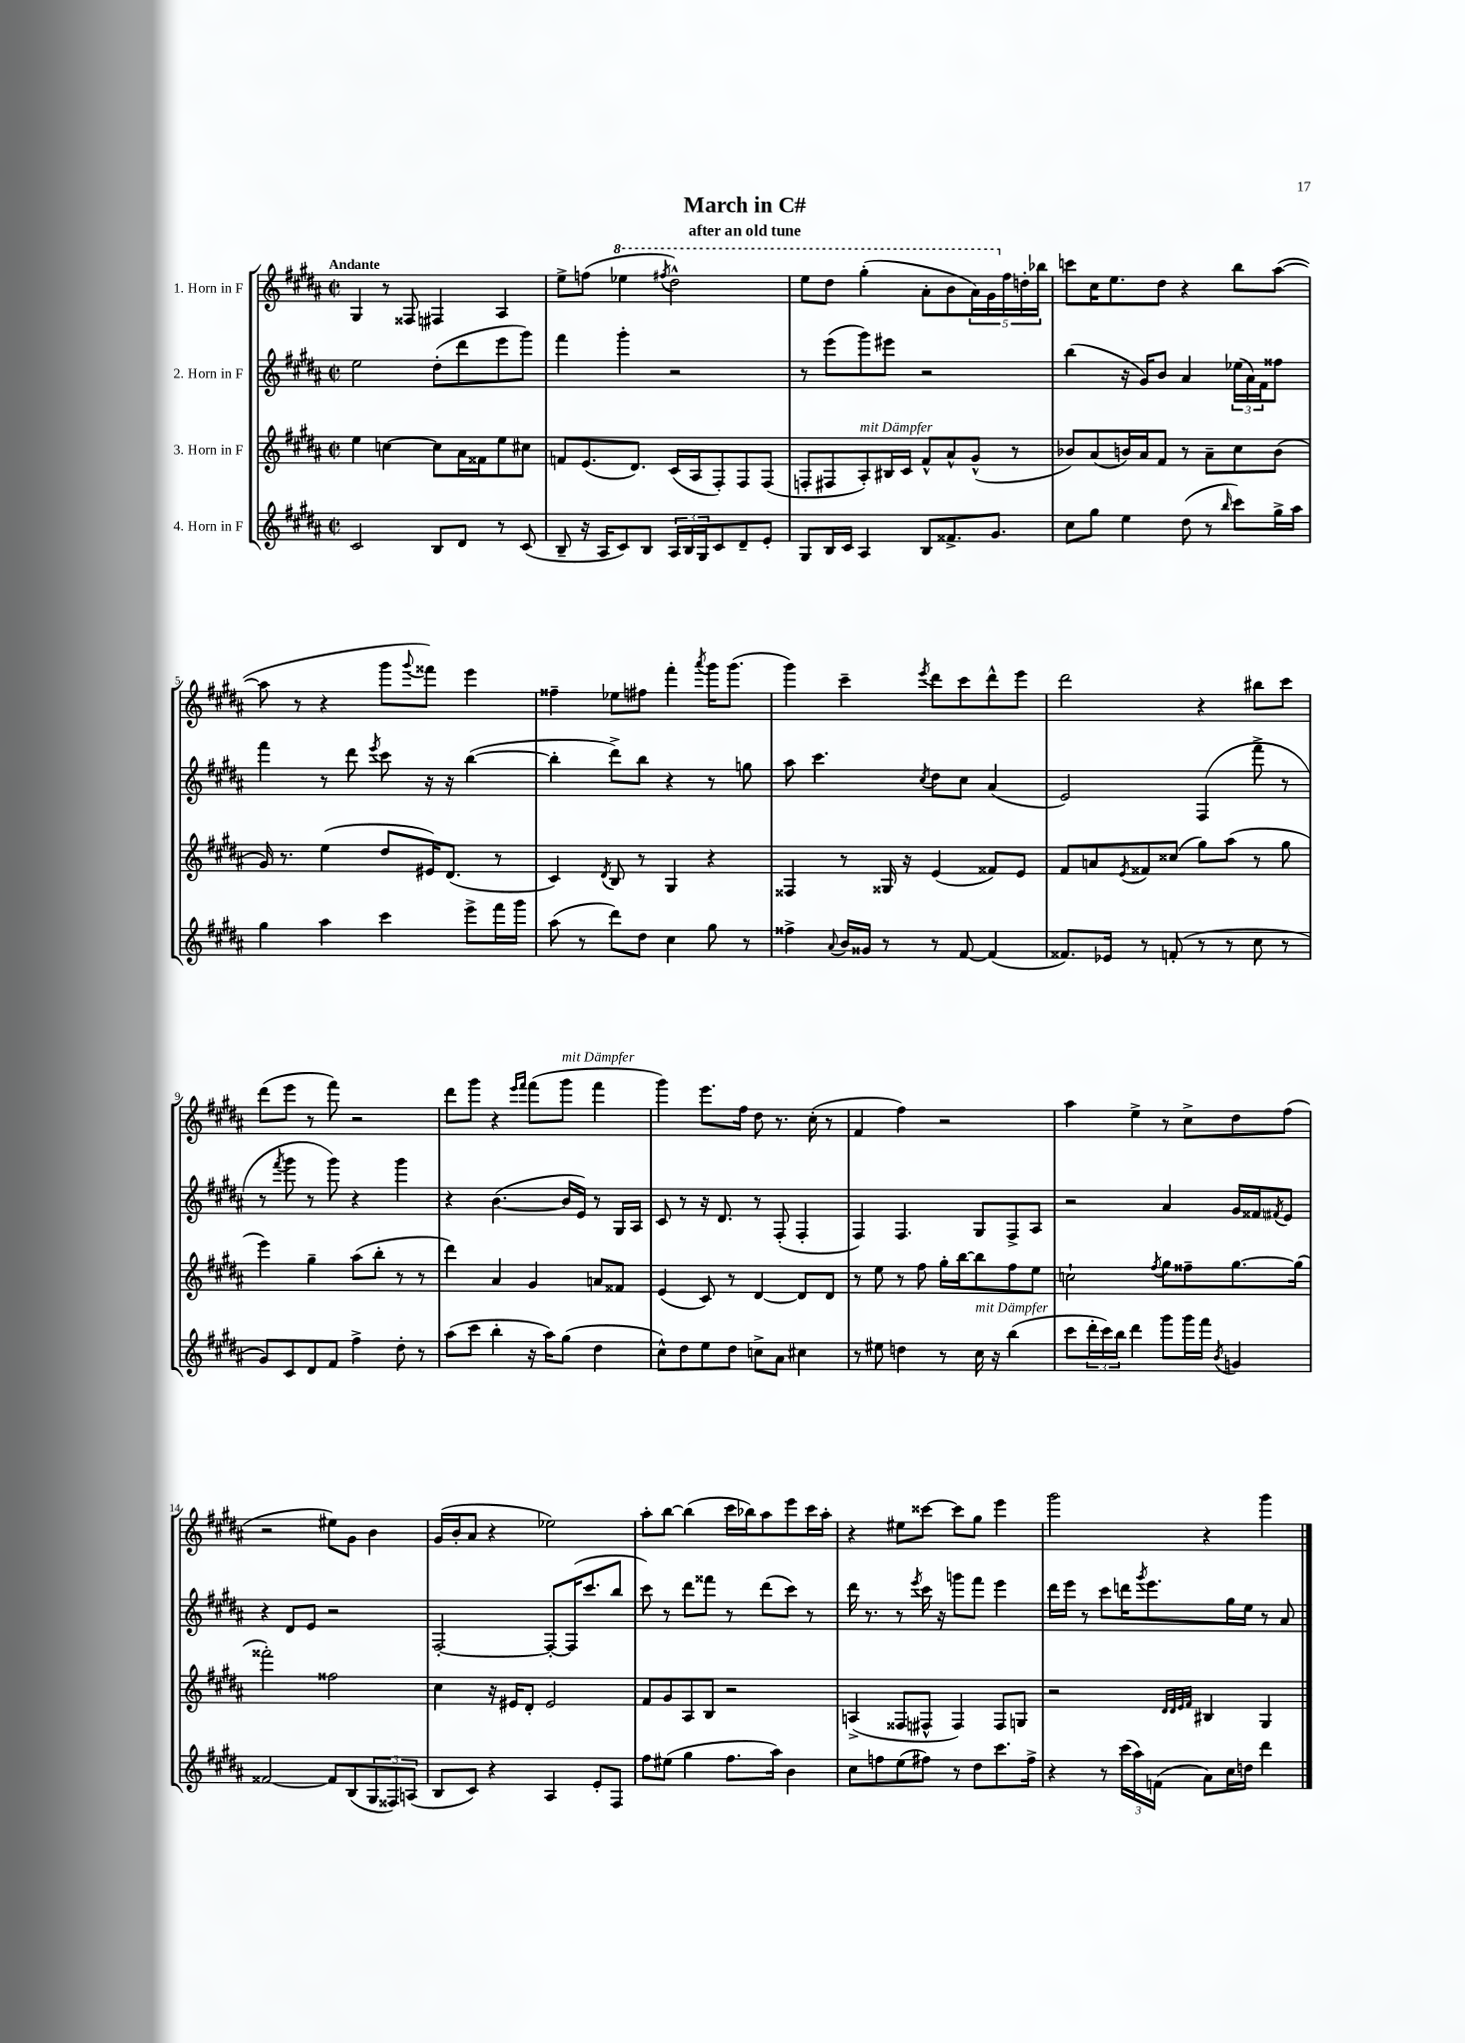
\header { title = "March in C#" subtitle = "after an old tune" }
<<
\new StaffGroup <<
\new Staff = "s0" \with { instrumentName = "1. Horn in F" } {
    \clef treble \key b \major \defaultTimeSignature \time 2/2 \tempo "Andante"
    gis4 r8 fisis8 fis4 ais4 |
    e''8-> f''8( \ottava #1 ees'''4 \acciaccatura { fis'''!8 } dis'''2-^) |
    e'''8 dis'''8 gis'''4-.( ais''8-. b''8 \tuplet 5/4 { ais''16) gis''16 \ottava #0 fis''16 d''16-. bes''16 } |
    c'''8 cis''16 e''8. dis''8 r4 b''8 ais''8~( |
    ais''8 r8 r4 gis'''8 \appoggiatura { gis'''8 } fisis'''8) e'''4 |
    fisis''4-- ees''8 fis''8 fis'''4-. \acciaccatura { ais'''8 } gis'''16 gis'''8.( |
    gis'''4) cis'''4-- \acciaccatura { e'''8 } dis'''8 cis'''8 dis'''8-^ e'''8 |
    dis'''2 r4 bis''8 cis'''8 |
    dis'''8( e'''8 r8 fis'''8) r2 |
    dis'''8 gis'''8 r4 \grace { e'''16 fis'''16 } fis'''8( gis'''8^\markup { \italic "mit Dämpfer" } fis'''4 |
    gis'''4) e'''8. fis''16 dis''8 r8. cis''16-.( r8 |
    fis'4 fis''4) r2 |
    ais''4 e''4-> r8 cis''8-> dis''8 fis''8( |
    r2 eis''8) gis'8 b'4 |
    gis'16( b'16-. ais'8 r4 ees''2) |
    ais''8-. b''8~ b''4( cis'''16 bes''16) ais''8 e'''8 cis'''16 ais''16-. |
    r4 eis''8 cisis'''8~ cisis'''8 gis''8 e'''4 |
    gis'''2 r4 gis'''4 \bar "|." |
}
\new Staff = "s1" \with { instrumentName = "2. Horn in F" } {
    \clef treble \key b \major \defaultTimeSignature \time 2/2
    e''2 dis''8-.( dis'''8 e'''8 gis'''8) |
    fis'''4 gis'''4-. r2 |
    r8 e'''8( gis'''8) eis'''8 r2 |
    b''4( r16 gis'16) b'8 ais'4 \tuplet 3/2 { ees''16( ais'16) fis'16 } fisis''8 |
    fis'''4 r8 dis'''8 \acciaccatura { e'''8 } cis'''8 r16 r16 b''4~( |
    b''4-. dis'''8->) b''8 r4 r8 g''8 |
    ais''8 cis'''4. \acciaccatura { cis''8 } dis''8 cis''8 ais'4( |
    e'2) fis4( fis'''8-> r8 |
    r8 \acciaccatura { fis'''8 } gis'''8 r8 gis'''8) r4 gis'''4 |
    r4 b'4.~( b'16 e'16) r8 gis16 ais16 |
    cis'8 r8 r16 dis'8. r8 fis8-.( fis4-. |
    fis4) fis4. gis8 fis8-> ais8 |
    r2 ais'4 gis'16 fisis'16 \acciaccatura { fis'8 } e'8 |
    r4 dis'8 e'8 r2 |
    fis2~-. fis8~-. fis16( cis'''8. b''8 |
    cis'''8) r8 dis'''8 fisis'''8 r8 dis'''8( cis'''8) r8 |
    dis'''16 r8. r8 \acciaccatura { e'''8 } cis'''16 r16 g'''8 fis'''8 e'''4 |
    dis'''16 e'''16 r8 cis'''8 d'''16 \acciaccatura { gis'''8 } e'''8. gis''16 e''16 r8 ais'8 \bar "|." |
}
\new Staff = "s2" \with { instrumentName = "3. Horn in F" } {
    \clef treble \key b \major \defaultTimeSignature \time 2/2
    e''4 c''4~ c''8 ais'16 fisis'16 e''8 cis''8 |
    f'8 e'8.( dis'8.) cis'16( ais16 fis8-.) fis8 fis8( |
    f8-. fis8 ais8-.^\markup { \italic "mit Dämpfer" }) bis16 cis'16 fis'8-^ ais'8-^ gis'8-^( r8 |
    bes'8) ais'8( b'16) ais'16 fis'8 r8 ais'8-- cis''8 b'8( |
    gis'16) r8. e''4( dis''8 eis'16) dis'8.( r8 |
    cis'4) \acciaccatura { dis'8 } b8 r8 gis4 r4 |
    fisis4 r8 gisis16 r16 e'4( fisis'8) e'8 |
    fis'8 a'8 \acciaccatura { e'8 } fisis'8 cisis''8( gis''8) ais''8( r8 gis''8 |
    e'''4) gis''4-- ais''8( b''8-. r8 r8 |
    dis'''4) ais'4 gis'4 a'8 fisis'8 |
    e'4( cis'8) r8 dis'4~ dis'8 dis'8 |
    r8 e''8 r8 fis''8 gis''16-. b''16~ b''8 fis''8 e''8 |
    c''2-! \acciaccatura { fis''8 } gis''8 fisis''8-- gis''8.~ gis''16( |
    fisis'''2-.) fisis''2 |
    cis''4 r16 eis'16 dis'8-. eis'2 |
    fis'8 gis'8 ais8 b8 r2 |
    a4->( fisis8 fis8-^ fis4) fis8 g8 |
    r2 \grace { dis'32 dis'32 e'32 fis'32 } bis4 gis4 \bar "|." |
}
\new Staff = "s3" \with { instrumentName = "4. Horn in F" } {
    \clef treble \key b \major \defaultTimeSignature \time 2/2
    cis'2 b8 dis'8 r8 cis'8( |
    b8-- r16 ais16 cis'8) b8 \tuplet 3/2 { ais16 b16 gis16 } cis'8 dis'8-- e'8-. |
    gis8 b16 cis'16 ais4 b8 fisis'8.-> gis'8. |
    cis''8 gis''8 e''4 dis''8( r8 \grace { b''16 } cis'''8) gis''16-> ais''16 |
    gis''4 ais''4 cis'''4 e'''8-> fis'''16 gis'''16 |
    ais''8( r8 dis'''8) dis''8 cis''4 gis''8 r8 |
    fisis''4-> \appoggiatura { ais'8 } b'16 gisis'16 r8 r8 fis'8~ fis'4( |
    fisis'8.) ees'16 r8 f'8-.( r8 r8 cis''8 r8 |
    gis'8) cis'8 dis'8 fis'8 fis''4-> dis''8-. r8 |
    ais''8( cis'''8 b''4-. r16 ais''16) gis''8( dis''4 |
    cis''8-^) dis''8 e''8 dis''8 c''8-> ais'8 cis''4 |
    r8 eis''8 d''4 r8 cis''16^\markup { \italic "mit Dämpfer" } r16 b''4( |
    cis'''8 \tuplet 3/2 { dis'''16-. cis'''16) b''16 } dis'''4 gis'''8 gis'''16 fis'''16 \acciaccatura { b'8 } g'4 |
    fisis'2~ fisis'8 b8( \tuplet 3/2 { gis8 fisis8) a8( } |
    b8 cis'8) r4 ais4 e'8-. fis8 |
    fis''8 eis''8( gis''4 fis''8. ais''16) b'4 |
    cis''8 f''8 e''8( fis''8) r8 dis''8 cis'''8. fis''16-> |
    r4 r8 \tuplet 3/2 { cis'''16( ais''16) f'16( } ais'8) cis''16 d''16 dis'''4 \bar "|." |
}
>>
>>
